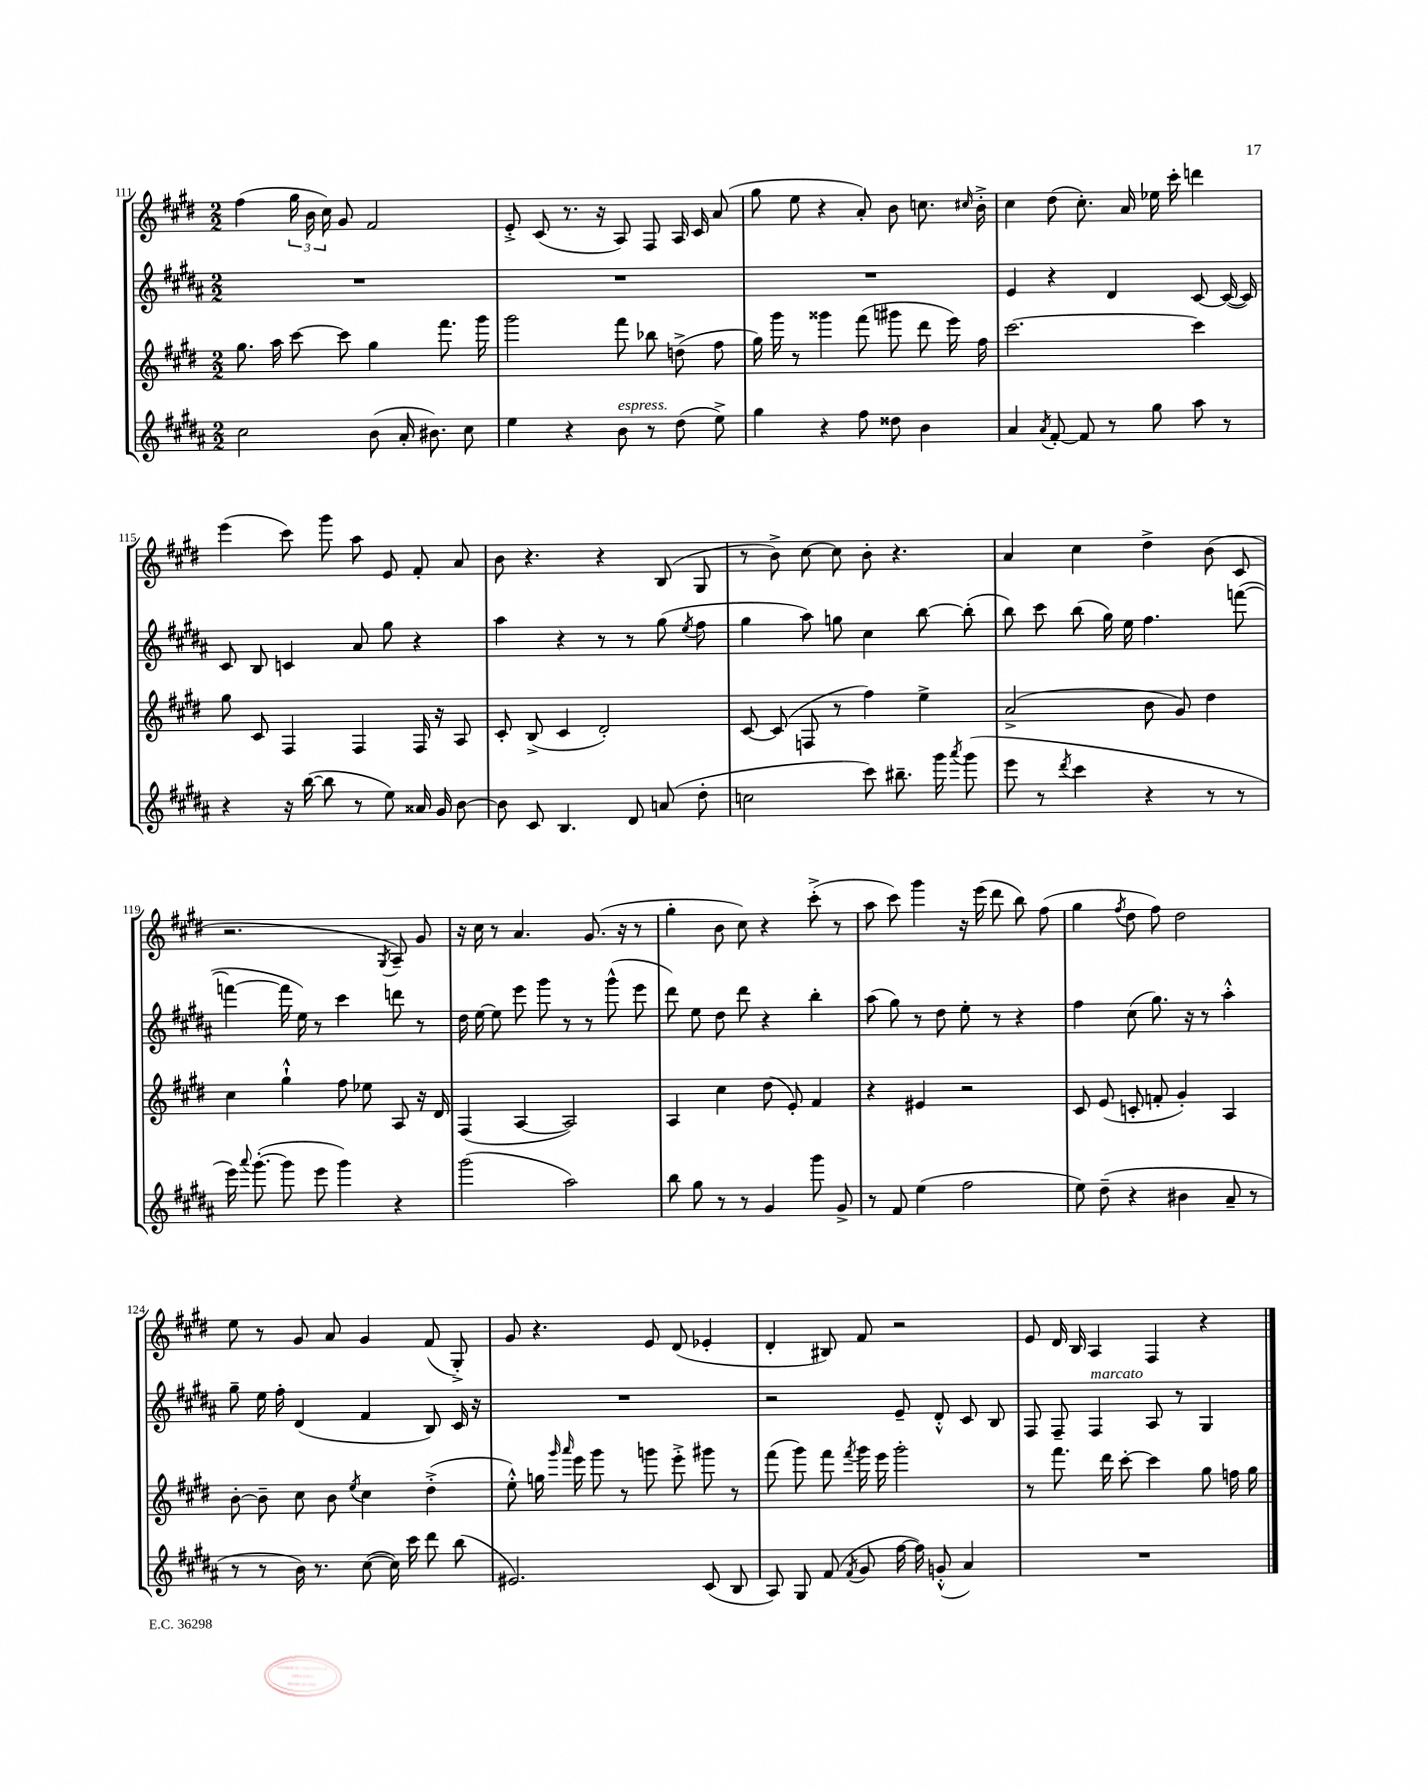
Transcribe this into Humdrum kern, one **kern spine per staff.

**kern	**kern	**kern	**kern
*staff4	*staff3	*staff2	*staff1
*clefG2	*clefG2	*clefG2	*clefG2
*k[f#c#g#d#a#]	*k[f#c#g#d#]	*k[f#c#g#d#a#]	*k[f#c#g#d#]
*M2/2	*M2/2	*M2/2	*M2/2
2cc#\	8.gg#\	1r	(4ff#\
.	16aa\	.	.
.	[8ccc#\	.	24gg#\
.	.	.	24b\
.	.	.	24cc#\)
.	8ccc#\]	.	8g#/
(8b\	4gg#\	.	2f#/
16a#'/	.	.	.
8.b#\)	.	.	.
.	8.fff#\	.	.
8cc#\	.	.	.
.	16ggg#\	.	.
=	=	=	=
4ee\	2ggg#\	1r	8e'^/
.	.	.	(8c#/
4r	.	.	8.r
.	.	.	16r
8b\	8fff#\	.	8A/)
8r	8bb-\	.	8F#/
(8dd#\	(8dd^\	.	16A/
.	.	.	16c#/
8ee^\)	8ff#\	.	(8a/
=	=	=	=
4gg#\	16gg#\)	1r	8gg#\
.	16ggg#\	.	.
.	8r	.	8ee\
4r	4ggg##\	.	4r
8ff#\	(8fff#\	.	8a'/)
8dd##\	8ggg#\	.	8b\
4b\	8ddd#\	.	8.cc\
.	16eee\)	.	.
.	.	.	16qqcc#/
.	16ff#\	.	16b'^\
=	=	=	=
4a#/	[2.ccc#\	4e/	4cc#\
8qa#/	.	.	.
[8f#'/	.	4r	(8dd#\
8f#/]	.	.	8.cc#'\)
8r	.	4d#/	.
.	.	.	16a/
8gg#\	.	.	16ee-\
.	.	.	16ccc#'\
8aa#\	4ccc#\]	[8c#/	4ddd\
8r	.	(16c#/_	.
.	.	16c#/])	.
=	=	=	=
4r	8gg#\	8c#/	(4eee\
.	8c#/	8B/	.
16r	4F#/	4c/	8ccc#\)
([16bb\	.	.	.
8bb\]	.	.	8ggg#\
8r	4F#/	8a#/	8aa\
8ee\)	.	8gg#\	8e/
16a##/	16F#/	4r	8f#'/
16g#/	16r	.	.
[8b\	8A/	.	8a/
=	=	=	=
8b\]	8c#'/	4aa#\	8b\
8c#/	(8B^/	.	4.r
4.B/	4c#/	4r	.
.	2d#'/)	8r	4r
8d#/	.	8r	.
(8a/	.	(8gg#\	(8B/
.	.	8qee/	.
8dd#'\	.	8ff#\	8G#/
=	=	=	=
2cc\	[8c#/	4gg#\	8r
.	(8c#/]	.	8b^\)
.	8F/	8aa#\)	[8cc#\
.	8r	8gg\	8cc#\]
8ccc#\)	4ff#\)	4cc#\	8b'\
8.bb#~\	.	.	4.r
.	4ee^\	[8bb\	.
16ggg#\	.	.	.
8qaaa#/	.	.	.
(8ggg#\	.	(8bb'\]	.
=	=	=	=
8eee\	(2a^/	8bb\)	4a/
8r	.	8ccc#\	.
8qddd#/	.	.	.
4ccc#\	.	(8bb\	4cc#\
.	.	16gg#\)	.
.	.	16ee\	.
4r	8b\	4.ff#\	4dd#^\
.	8g#/)	.	.
8r	4dd#\	.	(8b\
8r	.	([8fff\	8c#/
=	=	=	=
16eee\)	4cc#\	4fff\_	2.r
8qqaaa#/	.	.	.
([8.ggg#'\	.	.	.
8ggg#\]	4gg#`^^\	16fff\]	.
.	.	16ee\)	.
8eee\	.	8r	.
4ggg#\)	8ff#\	4ccc#\	.
.	8ee-\	.	.
.	.	.	8qG#/
4r	8A/	8ddd\	8A~/)
.	16r	8r	8g#/
.	16d#/	.	.
=	=	=	=
(2ggg#\	(4F#/	16dd#\	16r
.	.	[16ee\	16cc#\
.	.	8ee\]	8r
.	[4A/	8eee\	4.a/
.	.	8ggg#\	.
2aa#\)	2A/])	8r	.
.	.	8r	(8.g#/
.	.	(8ggg#^^\	.
.	.	.	16r
.	.	8eee\	8r
=	=	=	=
8bb\	4A/	8ddd#\)	4gg#'\
8gg#\	.	8ee\	.
8r	4cc#\	8dd#\	8b\
8r	.	8ddd#\	8cc#\)
4g#/	(8dd#\	4r	4r
.	8e'/)	.	.
8ggg#\	4f#/	4bb'\	(8ccc#'^\
8g#^/	.	.	8r
=	=	=	=
8r	4r	(8aa#\	8aa\
8f#/	.	8gg#\)	8ccc#\)
(4ee\	4e#/	8r	4ggg#\
.	.	8dd#\	.
2ff#\	2r	8ee'\	16r
.	.	.	(16eee\
.	.	8r	8ddd#\
.	.	4r	8bb\)
.	.	.	(8ff#\
=	=	=	=
8ee\)	8c#/	4ff#\	4gg#\
(8dd#~\	(8e/	.	.
.	.	.	8qff#/
4r	8c'/	(8cc#\	8dd#\
.	8f'/	8.gg#\)	8ff#\)
4b#\	4g#'/)	.	2dd#\
.	.	16r	.
.	.	8r	.
8a#~/	4A/	4aa#'^^\	.
8r	.	.	.
=	=	=	=
8r	[8b'\	8gg#~\	8ee\
8r	8b~\]	16ee\	8r
.	.	16ff#'\	.
16b\)	8cc#\	(4d#/	8g#/
8.r	.	.	.
.	8b\	.	8a/
.	8qee/	.	.
([8cc#\	4cc#\	4f#/	4g#/
16cc#\])	.	.	.
16ccc#\	.	.	.
8ddd#\	(4dd#'^\	8B/)	(8f#/
(8bb\	.	16c#/	8G#'^/)
.	.	16r	.
=	=	=	=
2.e#/)	8ee'^^\)	1r	8g#/
.	16gg\	.	4.r
.	16qqggg#/	.	.
.	16qqaaa/	.	.
.	16eee\	.	.
.	8ggg#\	.	.
.	8r	.	.
.	8ggg\	.	8e/
.	8eee'^\	.	(8d#/
(8c#/	8ggg#\	.	4e-'/
8B/	8r	.	.
=	=	=	=
8A#/)	(8fff#\	2r	4d#'/
8G#/	8ggg#\)	.	.
(8f#/	8fff#\	.	8B#/)
8qf#/	8qfff#/	.	.
8g#/	16ggg#\	.	8f#/
.	16eee\	.	.
[16ff#\	2ggg#'\	8e~/	2r
16ff#\])	.	.	.
(8g'^^/	.	8d#'^^/	.
4a#/)	.	8c#/	.
.	.	8B/	.
=	=	=	=
1r	8r	8F#/	8e/
.	8.fff#\	8F#~/	16d#/
.	.	.	16B/
.	.	4F#/	4A/
.	16ddd#\	.	.
.	[8ccc#'\	.	.
.	4ccc#\]	8A#/	4F#/
.	.	8r	.
.	8gg#\	4G#/	4r
.	16ff\	.	.
.	16gg#\	.	.
==	==	==	==
*-	*-	*-	*-
